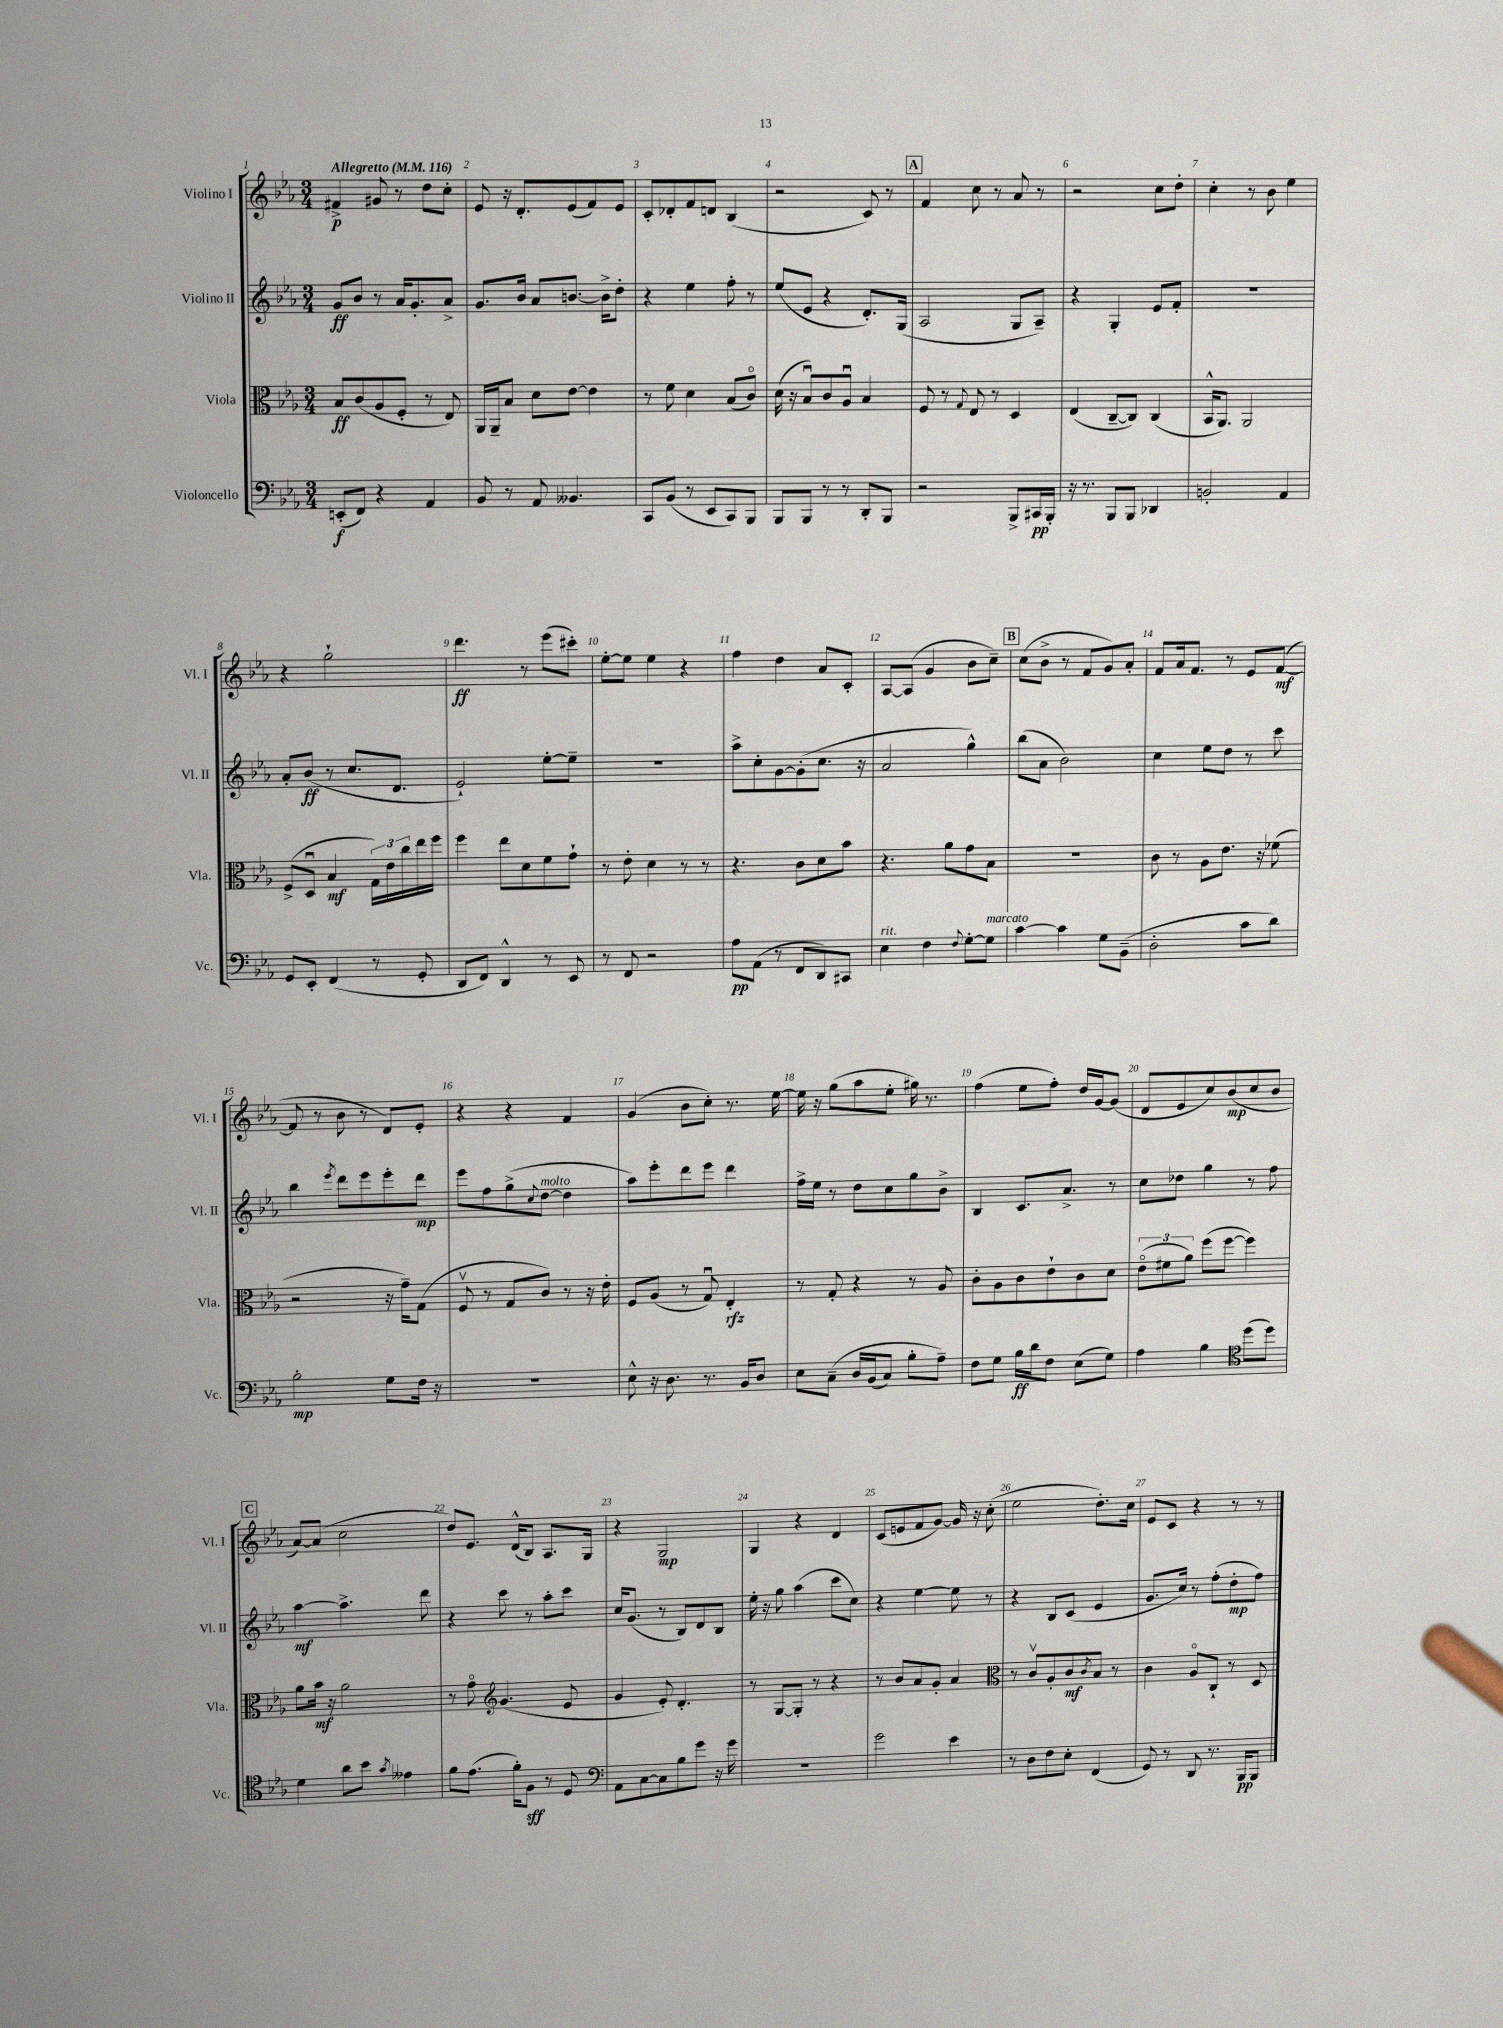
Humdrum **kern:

**kern	**dynam	**kern	**dynam	**kern	**dynam	**kern	**dynam
*part4	*part4	*part3	*part3	*part2	*part2	*part1	*part1
*staff4	*staff4	*staff3	*staff3	*staff2	*staff2	*staff1	*staff1
*I"Violoncello	*	*I"Viola	*	*I"Violino II	*	*I"Violino I	*
*I'Vc.	*	*I'Vla.	*	*I'Vl. II	*	*I'Vl. I	*
*clefF4	*	*clefC3	*	*clefG2	*	*clefG2	*
*k[b-e-a-]	*	*k[b-e-a-]	*	*k[b-e-a-]	*	*k[b-e-a-]	*
*M3/4	*	*M3/4	*	*M3/4	*	*M3/4	*
*MM116	*	*MM116	*	*MM116	*	*MM116	*
=1	=1	=1	=1	=1	=1	=1	=1
!	!	!	!	!	!	!LO:TX:a:B:t=Allegretto	!
(8EEn'/L	f	8B-/L	ff	8g/L	ff	4f#X^/	p
8FF/J)	.	(8c/	.	8b-/J	.	.	.
4r	.	8A-/	.	8r	.	8g#X/	.
.	.	8F'/J	.	16a-/KL	.	8r	.
.	.	.	.	8.g'/	.	.	.
4AA-/	.	8r	.	.	.	8dd\L	.
.	.	8E-/)	.	8a-^/J	.	8cc'\J	.
=2	=2	=2	=2	=2	=2	=2	=2
8BB-/	.	16AA-/LL	.	8.g/L	.	8e-/	.
.	.	16AA-~/J	.	.	.	.	.
8r	.	8B-/J	.	.	.	16r	.
.	.	.	.	16b-/Jk	.	8.d'/L	.
8AA-/	.	8d\L	.	8a-/L	.	.	.
4.BB--X/	.	[8e-\J	.	[8.bn/J	.	(8e-/	.
.	.	4e-\]	.	.	.	8f/)	.
.	.	.	.	16b^\KL]	.	.	.
.	.	.	.	8dd'\J	.	8e-/J	.
=3	=3	=3	=3	=3	=3	=3	=3
8CC/L	.	8r	.	4r	.	8c'/L	.
(8BB-/J	.	8f\	.	.	.	8d-X'/	.
8r	.	4d\	.	4ee-\	.	8f/	.
8EE-/L	.	.	.	.	.	8dn/J	.
8CC/)	.	(8B-/L	.	8ff'\	.	(4B-/	.
8BBB-/J	.	8c/J)	.	8r	.	.	.
=4	=4	=4	=4	=4	=4	=4	=4
8BBB-/L	.	(16d\	.	(8ee-/L	.	2r	.
.	.	16r	.	.	.	.	.
8BBB-/J	.	8B-u/L)	.	8e-/J	.	.	.
8r	.	8c/	.	4r	.	.	.
8r	.	8A-u/J	.	.	.	.	.
8DD'/L	.	4B-/	.	8.d'/L)	.	8c/)	.
8BBB-/J	.	.	.	.	.	8r	.
.	.	.	.	(16G/Jk	.	.	.
!!LO:REH:place=s1:t=A
=5	=5	=5	=5	=5	=5	=5	=5
2r	.	8F/	.	2A-/	.	4f/	.
.	.	8r	.	.	.	.	.
.	.	8qqG/	.	.	.	.	.
.	.	8E-/	.	.	.	8cc\	.
.	.	8r	.	.	.	8r	.
8BBB-^/L	.	4D/	.	8G/L	.	8a-/	.
16CC#X/L	pp	.	.	8A-~/J)	.	8r	.
16BBB-'/JJ	.	.	.	.	.	.	.
=6	=6	=6	=6	=6	=6	=6	=6
16r	.	(4E-/	.	4r	.	2r	.
8.r	.	.	.	.	.	.	.
8BBB-/L	.	[8C~/L	.	4G'/	.	.	.
8BBB-/J	.	8C/J])	.	.	.	.	.
4DD-X/	.	(4C/	.	8e-/L	.	8cc\L	.
.	.	.	.	8f'/J	.	8dd'\J	.
=7	=7	=7	=7	=7	=7	=7	=7
2BBn'/	.	16BB-^^/KL	.	2.r	.	4cc'\	.
.	.	8.AA-/J)	.	.	.	.	.
.	.	2AA-/	.	.	.	8r	.
.	.	.	.	.	.	8b-\	.
4AA-/	.	.	.	.	.	4ee-\	.
!!LO:LB:g=z
=8	=8	=8	=8	=8	=8	=8	=8
8GG/L	.	(8F^/L	.	8a-'/L	.	4r	.
8EE-'/J	.	8Du/J	.	(8b-/J	ff	.	.
(4FF/	.	4B-/	mf	8r	.	2gg`\	.
.	.	.	.	8.cc/L	.	.	.
8r	.	24G\LL)	.	.	.	.	.
.	.	24e-\	.	.	.	.	.
.	.	.	.	8.d/J	.	.	.
.	.	24cc\	.	.	.	.	.
8GG'/	.	16ee-\	.	.	.	.	.
.	.	16ff\JJ	.	.	.	.	.
=9	=9	=9	=9	=9	=9	=9	=9
8DD/L	.	4ff\	.	2e-`/)	.	4.ddd\	ff
8FF/J)	.	.	.	.	.	.	.
4DD^^/	.	8ee-\L	.	.	.	.	.
.	.	8d\	.	.	.	8r	.
8r	.	8f\	.	[8ee-'\L	.	(8eee-\L	.
8EE-/	.	8g`\J	.	8ee-~\J]	.	8ccc#X'\J)	.
=10	=10	=10	=10	=10	=10	=10	=10
8r	.	8r	.	2.r	.	[8ee-'\L	.
8FF/	.	8e-'\	.	.	.	8ee-\J]	.
2r	.	4d\	.	.	.	4ee-\	.
.	.	8r	.	.	.	4r	.
.	.	8r	.	.	.	.	.
=11	=11	=11	=11	=11	=11	=11	=11
8A-\L	pp	4.r	.	8aa-^\L	.	4ff\	.
(8AA-\J	.	.	.	8cc'\	.	.	.
8r	.	.	.	[8g\	.	4dd\	.
8FF/L	.	8c\L	.	(8g'\]	.	.	.
8DD/)	.	8d\	.	8.cc\J	.	8a-/L	.
8CC#X/J	.	8b-\J	.	.	.	8c'/J	.
.	.	.	.	16r	.	.	.
=12	=12	=12	=12	=12	=12	=12	=12
!LO:TX:a:i:t=rit.	!	!	!	!	!	!	!
4E-\	.	4.r	.	2a-/	.	[8A-/L	.
.	.	.	.	.	.	(8A-/J]	.
4F\	.	.	.	.	.	4g/	.
.	.	8a-\L	.	.	.	.	.
8qqF/	.	.	.	.	.	.	.
[8G'\L	.	8g\	.	4gg^^\)	.	8b-\L	.
!LO:TX:a:i:t=marcato	!	!	!	!	!	!	!
8G\J]	.	8B-\J	.	.	.	8cc~\J)	.
!!LO:REH:place=s1:t=B
=13	=13	=13	=13	=13	=13	=13	=13
[4c\	.	2.r	.	(8bb-\L	.	(8cc\L	.
.	.	.	.	8a-\J	.	8b-^\J	.
4c\]	.	.	.	2b-\)	.	8r	.
.	.	.	.	.	.	8f/L	.
8G\L	.	.	.	.	.	8g/)	.
(8BB-~\J	.	.	.	.	.	8a-'/J	.
=14	=14	=14	=14	=14	=14	=14	=14
2D'\	.	8c\	.	4cc\	.	8f/L	.
.	.	8r	.	.	.	16a-/k	.
.	.	.	.	.	.	8.f/J	.
.	.	8A-\L	.	8ee-\L	.	.	.
.	.	8.e-\J	.	8dd\J	.	8r	.
8c\L	.	.	.	8r	.	8e-/L	.
.	.	16r	.	.	.	.	.
8d\J)	.	(8f-X\	.	8ccc\	.	([8f/J	mf
!!LO:LB:g=z
=15	=15	=15	=15	=15	=15	=15	=15
2B-'\	mp	2r	.	4bb-\	.	8f/]	.
.	.	.	.	.	.	8r	.
.	.	.	.	8qeee-/	.	.	.
.	.	.	.	8ddd\L	.	8b-\	.
.	.	.	.	8eee-\	.	8r	.
8G\L	.	16r	.	8eee-'\	.	8d/L)	.
.	.	16g~\KL)	.	.	.	.	.
16F\Jk	.	(8G\J	.	8ddd\J	mp	8e-'/J	.
16r	.	.	.	.	.	.	.
=16	=16	=16	=16	=16	=16	=16	=16
2.r	.	8Fv/	.	8eee-\L	.	4r	.
.	.	8r	.	8ff\	.	.	.
.	.	8G/L	.	(8gg^\	.	4r	.
.	.	.	.	8qqcc/	.	.	.
!	!	!	!	!LO:TX:a:i:t=molto	!	!	!
.	.	8c/J)	.	[8dd\J	.	.	.
.	.	8r	.	4dd\]	.	4f/	.
.	.	16r	.	.	.	.	.
.	.	16e-'\	.	.	.	.	.
=17	=17	=17	=17	=17	=17	=17	=17
8E-^^\	.	8F/L	.	8aa-\L)	.	(4g/	.
16r	.	(8A-/J	.	8eee-'\	.	.	.
8.D\	.	.	.	.	.	.	.
.	.	8r	.	8ddd\	.	8b-\L	.
8.r	.	8Gu/)	.	8eee-\J	.	8cc'\J)	.
.	.	4E-'/	rfz	4ddd\	.	8.r	.
16BB-/KL	.	.	.	.	.	.	.
8D/J	.	.	.	.	.	.	.
.	.	.	.	.	.	[16ee-\	.
=18	=18	=18	=18	=18	=18	=18	=18
8E-\L	.	8r	.	16ff^\LL	.	16ee-\]	.
.	.	.	.	16ee-\JJ	.	16r	.
(8C~\J	.	8G'/	.	8r	.	(8gg\L	.
16D/LL	.	4r	.	8dd\L	.	8aa-\	.
(16BB-/J	.	.	.	.	.	.	.
8C/J)	.	.	.	8cc\	.	8ee-'\J	.
8B-'\L	.	8r	.	8gg\	.	16gg#X\)	.
.	.	.	.	.	.	8.r	.
8A-~\J)	.	8A-/	.	8b-^\J	.	.	.
=19	=19	=19	=19	=19	=19	=19	=19
8F\L	.	8c'\L	.	4B-/	.	(4ff\	.
8G\J	.	8A-\	.	.	.	.	.
16B-\LL	ff	8c\	.	8.c/L	.	8ee-\L	.
16d\J	.	.	.	.	.	.	.
8F\J	.	8e-`\	.	.	.	8ff'\J)	.
.	.	.	.	8.a-^/J	.	.	.
(8E-\L	.	8c\	.	.	.	16dd/LL	.
.	.	.	.	.	.	[16g/J	.
8G\J)	.	8d\J	.	8r	.	(8g/J]	.
=20	=20	=20	=20	=20	=20	=20	=20
4A-\	.	(12e-\L	.	8cc\L	.	8d/L	.
.	.	12f#X\	.	.	.	.	.
.	.	.	.	8dd-X\J	.	8e-/	.
.	.	12a-\J)	.	.	.	.	.
4B-\	.	(8ff\L	.	4gg\	.	8cc/)	.
.	.	[8ff\J	.	.	.	(8b-/	mp
*clefC4	*	*	*	*	*	*	*
(8dd\L	.	4ff\])	.	8r	.	8cc/	.
8dd\J)	.	.	.	8ff\	.	8b-/J	.
!!LO:LB:g=z
!!LO:REH:place=s1:t=C
=21	=21	=21	=21	=21	=21	=21	=21
4d\	.	8a-\L	.	[4aa-\	mf	[8a-/L)	.
.	.	16b-\Jk	mf	.	.	(8a-/J]	.
.	.	16r	.	.	.	.	.
8a-\L	.	2a-\	.	4.aa-^\]	.	2cc\	.
8b-\J	.	.	.	.	.	.	.
8qg/	.	.	.	.	.	.	.
4e--X\	.	.	.	.	.	.	.
.	.	.	.	8ddd\	.	.	.
=22	=22	=22	=22	=22	=22	=22	=22
8f\L	.	8r	.	4r	.	8dd/L)	.
(8.e-\J	.	8g\	.	.	.	8.e-/J	.
*	*	*clefG2	*	*	*	*	*
.	.	(4.g/	.	8ccc\	.	.	.
16f'\KL)	.	.	.	.	.	(16d^^/KL	.
8F\J	sff	.	.	8r	.	8B-/J)	.
8r	.	.	.	8aa-'\L	.	8.A-/L	.
8D/	.	8e-/	.	8ccc\J	.	.	.
.	.	.	.	.	.	16G/Jk	.
=23	=23	=23	=23	=23	=23	=23	=23
*clefF4	*	*	*	*	*	*	*
8AA-\L	.	4g/	.	16cc/KL	.	4r	.
.	.	.	.	(8.g/J	.	.	.
[8C\	.	.	.	.	.	.	.
8C\]	.	8e-'/)	.	8r	.	2G/	mp
8B-\	.	4.d'/	.	8B-/L)	.	.	.
8g\J	.	.	.	8d/	.	.	.
16r	.	.	.	8B-/J	.	.	.
16g\	.	.	.	.	.	.	.
=24	=24	=24	=24	=24	=24	=24	=24
2.r	.	8r	.	16ee-'\	.	4G/	.
.	.	.	.	16r	.	.	.
.	.	[8G/L	.	8gg\	.	.	.
.	.	8G'/J]	.	(4aa-\	.	4r	.
.	.	8r	.	.	.	.	.
.	.	4r	.	8ccc\L	.	4d/	.
.	.	.	.	8cc\J)	.	.	.
=25	=25	=25	=25	=25	=25	=25	=25
2g\	.	8r	.	4r	.	(8c/L	.
.	.	8b-/L	.	.	.	8en/	.
.	.	8a-/	.	[4ee-\	.	8f/	.
.	.	8g'/J	.	.	.	[8g/J)	.
4e-\	.	4a-/	.	8ee-\]	.	16g/]	.
.	.	.	.	.	.	16r	.
.	.	.	.	8r	.	(8cc'\	.
=26	=26	=26	=26	=26	=26	=26	=26
*	*	*clefC3	*	*	*	*	*
8r	.	8r	.	4r	.	2ee-\	.
8D\L	.	8cv/L	.	.	.	.	.
8F\	.	8A-'/	.	8B-/L	.	.	.
8E-'\J	.	8c/	mf	(8c/J	.	.	.
.	.	8qc/	.	.	.	.	.
(4FF/	.	8B-/J	.	4e-/	.	8.dd'\L)	.
.	.	8r	.	.	.	.	.
.	.	.	.	.	.	16cc\Jk	.
=27	=27	=27	=27	=27	=27	=27	=27
8GG/)	.	4c\	.	8.g/L	.	8e-/L	.
8r	.	.	.	.	.	8c/J	.
.	.	.	.	16cc/Jk)	.	.	.
8DD/	.	8A-/L	.	8r	.	4r	.
8.r	.	8C`/J	.	(8ff'\L	.	.	.
.	.	8r	.	8dd'\	mp	8r	.
16BBB-/KL	pp	.	.	.	.	.	.
8BBB-/J	.	8D/	.	8ff\J)	.	8r	.
==	==	==	==	==	==	==	==
*-	*-	*-	*-	*-	*-	*-	*-
